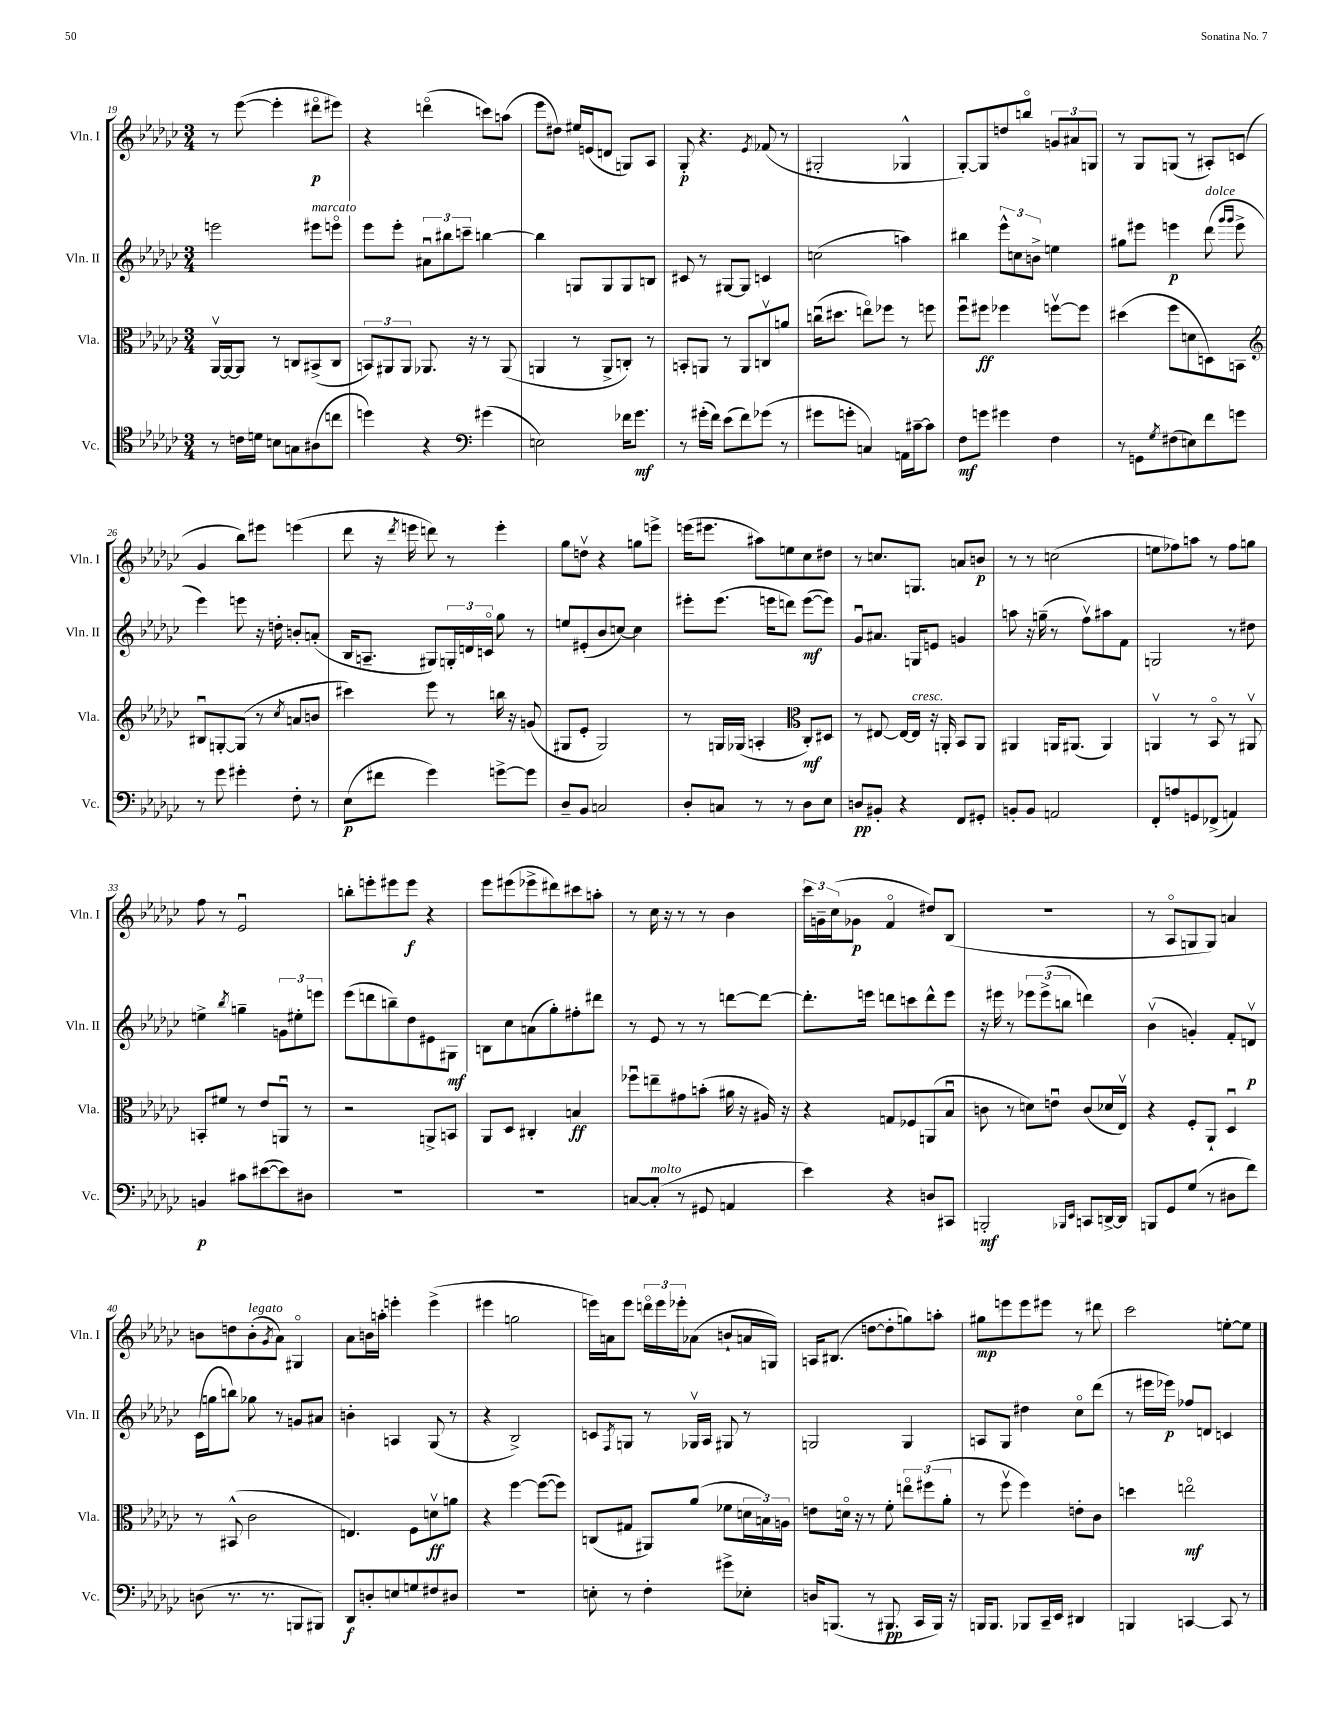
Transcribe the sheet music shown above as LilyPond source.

<<
\new StaffGroup <<
\new Staff = "s0" \with { instrumentName = "Vln. I" shortInstrumentName = "Vln. I" } {
    \clef treble \key ges \major \numericTimeSignature \time 3/4
    r8 ees'''8~( ees'''4-. dis'''8\flageolet\p eis'''8) |
    r4 d'''4\flageolet( c'''8) a''8( |
    ees'''8 dis''8) eis''16 e'16( d'8 g8) aes8 |
    ges8-.\p r4. \acciaccatura { ees'8 } fes'8( r8 |
    gis2-. ges4-^ |
    ges8~-.) ges8 d''8 b''8\flageolet \tuplet 3/2 { g'8 ais'8 g8 } |
    r8 ges8 g8( r8 ais8-.) c'8( |
    ges'4 bes''8) eis'''8 e'''4( |
    des'''8 r16 \acciaccatura { des'''8 } e'''16 d'''8) r8 e'''4-. |
    ges''8 d''8\upbow r4 g''8 e'''8-> |
    e'''16( eis'''8. ais''8) e''8 ces''8 dis''8 |
    r8 c''8. g8. a'8 b'8\p |
    r8 r8 c''2( |
    e''8 fes''8) a''8 r8 fes''8 g''8 |
    f''8 r8 ees'2\downbow |
    b''8-. e'''8-. eis'''8 eis'''8\f r4 |
    ees'''8 eis'''8( ees'''8-> dis'''8) cis'''8 a''8-. |
    r8 ces''16 r16 r8 r8 bes'4 |
    \tuplet 3/2 { ces'''16 g'16-- ces''16( } ges'8\p f'4\flageolet dis''8) bes8( |
    R2. |
    r8 aes8\flageolet g8 g8) a'4 |
    b'8 d''8 b'8-.^\markup { \italic "legato" }( \acciaccatura { ges'8 } aes'8) gis4\flageolet |
    aes'8 b'16 a''16-. e'''4-. e'''4->( |
    eis'''4 g''2 |
    e'''16) a'16 e'''8 \tuplet 3/2 { d'''16\flageolet e'''16 ees'''16-. } aes'8( b'8-! a'16 g16) |
    a16 bis8.( d''8~ d''8-. g''8) a''8-. |
    gis''8\mp e'''8 e'''8 eis'''8 r8 dis'''8 |
    ces'''2 e''8~-. e''8 \bar "|." |
}
\new Staff = "s1" \with { instrumentName = "Vln. II" shortInstrumentName = "Vln. II" } {
    \clef treble \key ges \major \numericTimeSignature \time 3/4
    e'''2 eis'''8^\markup { \italic "marcato" } e'''8\flageolet |
    ees'''8 ees'''8-. \tuplet 3/2 { ais'8\downbow bis''8 c'''8-- } b''4~ |
    b''4 g8 g8 g8 b8 |
    cis'8 r8 gis8~ gis8 c'4 |
    c''2( a''4) |
    bis''4 \tuplet 3/2 { ees'''8-^ c''8 b'8-> } e''4 |
    gis''8 eis'''8 e'''4\p des'''8^\markup { \italic "dolce" }( \grace { ges'''16 ges'''16 } e'''8-> |
    ees'''4) e'''8 r16 d''16-. b'8-. a'8-.( |
    bes16 a8.-- gis8) \tuplet 3/2 { g16-. d'16 c'16\flageolet } ges''8 r8 |
    e''8 eis'8-.( bes'8 c''8~) c''4 |
    eis'''8-. eis'''8.( e'''16 d'''8) e'''8~\mf( e'''8) |
    ges'8\downbow ais'8. g16 e'8 g'4 |
    a''8 r16 g''16--( r8 f''8\upbow) ais''8 f'8 |
    g2 r8 dis''8 |
    e''4-> \acciaccatura { bes''8 } g''4-- \tuplet 3/2 { g'8 eis''8-. e'''8 } |
    ees'''8( d'''8 b''8--) des''8 eis'8 gis8\mf |
    b8 ces''8 a'8( ges''8-.) fis''8-. dis'''8 |
    r8 ees'8 r8 r8 d'''8~ d'''8~ |
    d'''8.-. e'''16 d'''8 c'''8 d'''8-^ e'''8 |
    r16 eis'''16 r8 \tuplet 3/2 { ees'''8 ees'''8->( b''8 } d'''4) |
    bes'4\upbow( g'4-.) f'8-. d'8\upbow\p |
    ces'16( g''16 b''8) ges''8 r8 g'8 ais'8 |
    b'4-. a4 ges8( r8 |
    r4 bes2->) |
    c'8 \acciaccatura { f8 } g8 r8 ges16\upbow aes16 gis8 r8 |
    g2 g4 |
    a8 ges8 dis''4 ces''8\flageolet des'''8( |
    r8 eis'''16 ees'''16\p) fes''8 d'8 c'4 \bar "|." |
}
\new Staff = "s2" \with { instrumentName = "Vla." shortInstrumentName = "Vla." } {
    \clef alto \key ges \major \numericTimeSignature \time 3/4
    aes,16~\upbow aes,16~ aes,8 r8 c8 bis,8->( c8 |
    \tuplet 3/2 { b,8) ais,8 ais,8 } aes,8. r16 r8 aes,8( |
    a,4 r8 a,8-> c8-.) r8 |
    b,8-. a,8 r8 a,8 c8\upbow a'8 |
    c''16\downbow( dis''8. e''8\flageolet) fes''8 r8 f''8 |
    f''8\downbow fis''8\ff fes''4 f''8~\upbow f''8 |
    dis''4( f''8 d'8 d8) b,8 |
    \clef treble bis8\downbow g8~-. g8( r8 \acciaccatura { ces''8 } a'8 b'8 |
    cis'''4) ees'''8 r8 b''16 r16 g'8( |
    gis8 ees'8-. gis2) |
    r8 g16 ges16( a4-. \clef alto ces8-.\mf) dis8 |
    r8 eis8~ eis16~ eis16^\markup { \italic "cresc." } r16 a,16-. bes,8 a,8 |
    ais,4 a,16 ais,8.( ais,4) |
    a,4\upbow r8 bes,8\flageolet r8 ais,8\upbow |
    b,8-. fis'8 r8 ees'8 a,8\downbow r8 |
    r2 a,8-> b,8 |
    aes,8 des8 cis4-. b4\ff |
    fes''8\downbow e''8-- gis'8 b'8-.( ais'16 r16 ais16) r16 |
    r4 g8 fes8 a,8( bes8\downbow |
    c'8 r8 d'8) e'8\downbow c'8( des'16 ees16\upbow) |
    r4 f8-. aes,8-! des4\downbow |
    r8 bis,8-^( ces'2 |
    e4.) f8 d'8\upbow\ff a'8 |
    r4 f''4~ f''8~( f''8) |
    c8( gis8 ais,8) aes'8( fes'8 \tuplet 3/2 { d'16 b16) a16 } |
    e'8 d'16\flageolet r16 r8 f'8-. \tuplet 3/2 { e''8\flageolet fis''8( aes'8-. } |
    r8 f''8\upbow f''4) e'8-. ces'8 |
    d''4 e''2\flageolet\mf \bar "|." |
}
\new Staff = "s3" \with { instrumentName = "Vc." shortInstrumentName = "Vc." } {
    \clef tenor \key ges \major \numericTimeSignature \time 3/4
    r8 c'16 d'16 b8 g8 ais8( c''8 |
    d''4) r4 \clef bass gis'4( |
    e2) fes'16 ges'8.\mf |
    r8 gis'16-.( f'16) ees'8( f'8) ges'8( r8 |
    gis'8 g'8-. c4) a,16 cis'16~-- cis'8 |
    f8\mf g'8 gis'4 f4 |
    r8 g,8 \acciaccatura { ges8 } fis8( e8) f'8 g'8 |
    r8 ges'8 gis'4-. f8-. r8 |
    ees8\p( fis'8 ges'4) g'8~-> g'8 |
    des8-- bes,8 c2 |
    des8-. c8 r8 r8 des8 ees8 |
    d8\pp bis,8-. r4 f,8 gis,8-. |
    b,8-. b,8 a,2 |
    f,8-. a8 g,8 fes,8->( a,4) |
    b,4\p cis'8 eis'8~( eis'8) dis8 |
    R2. |
    R2. |
    c8~ c8-.^\markup { \italic "molto" }( r8 gis,8 a,4 |
    ees'4) r4 d8 cis,8 |
    b,,2-.\mf \grace { bes,,16 ees,16 } c,8 d,16~-> d,16 |
    b,,8 ges,8 ges8( r8 dis8 f'8) |
    d8( r8. r8. b,,8 bis,,8) |
    des,8\f d8-. e8 g8 fis8 dis8 |
    R2. |
    e8-. r8 f4-. gis'8-> ees8-. |
    d16 b,,8.( r8 bis,,8.\pp ces,16 bis,,16) r16 |
    b,,16 b,,8. bes,,8 ces,16-- ees,16 dis,4 |
    b,,4 c,4~ c,8 r8 \bar "|." |
}
>>
>>
\layout { \context { \Score currentBarNumber = #19 } }
